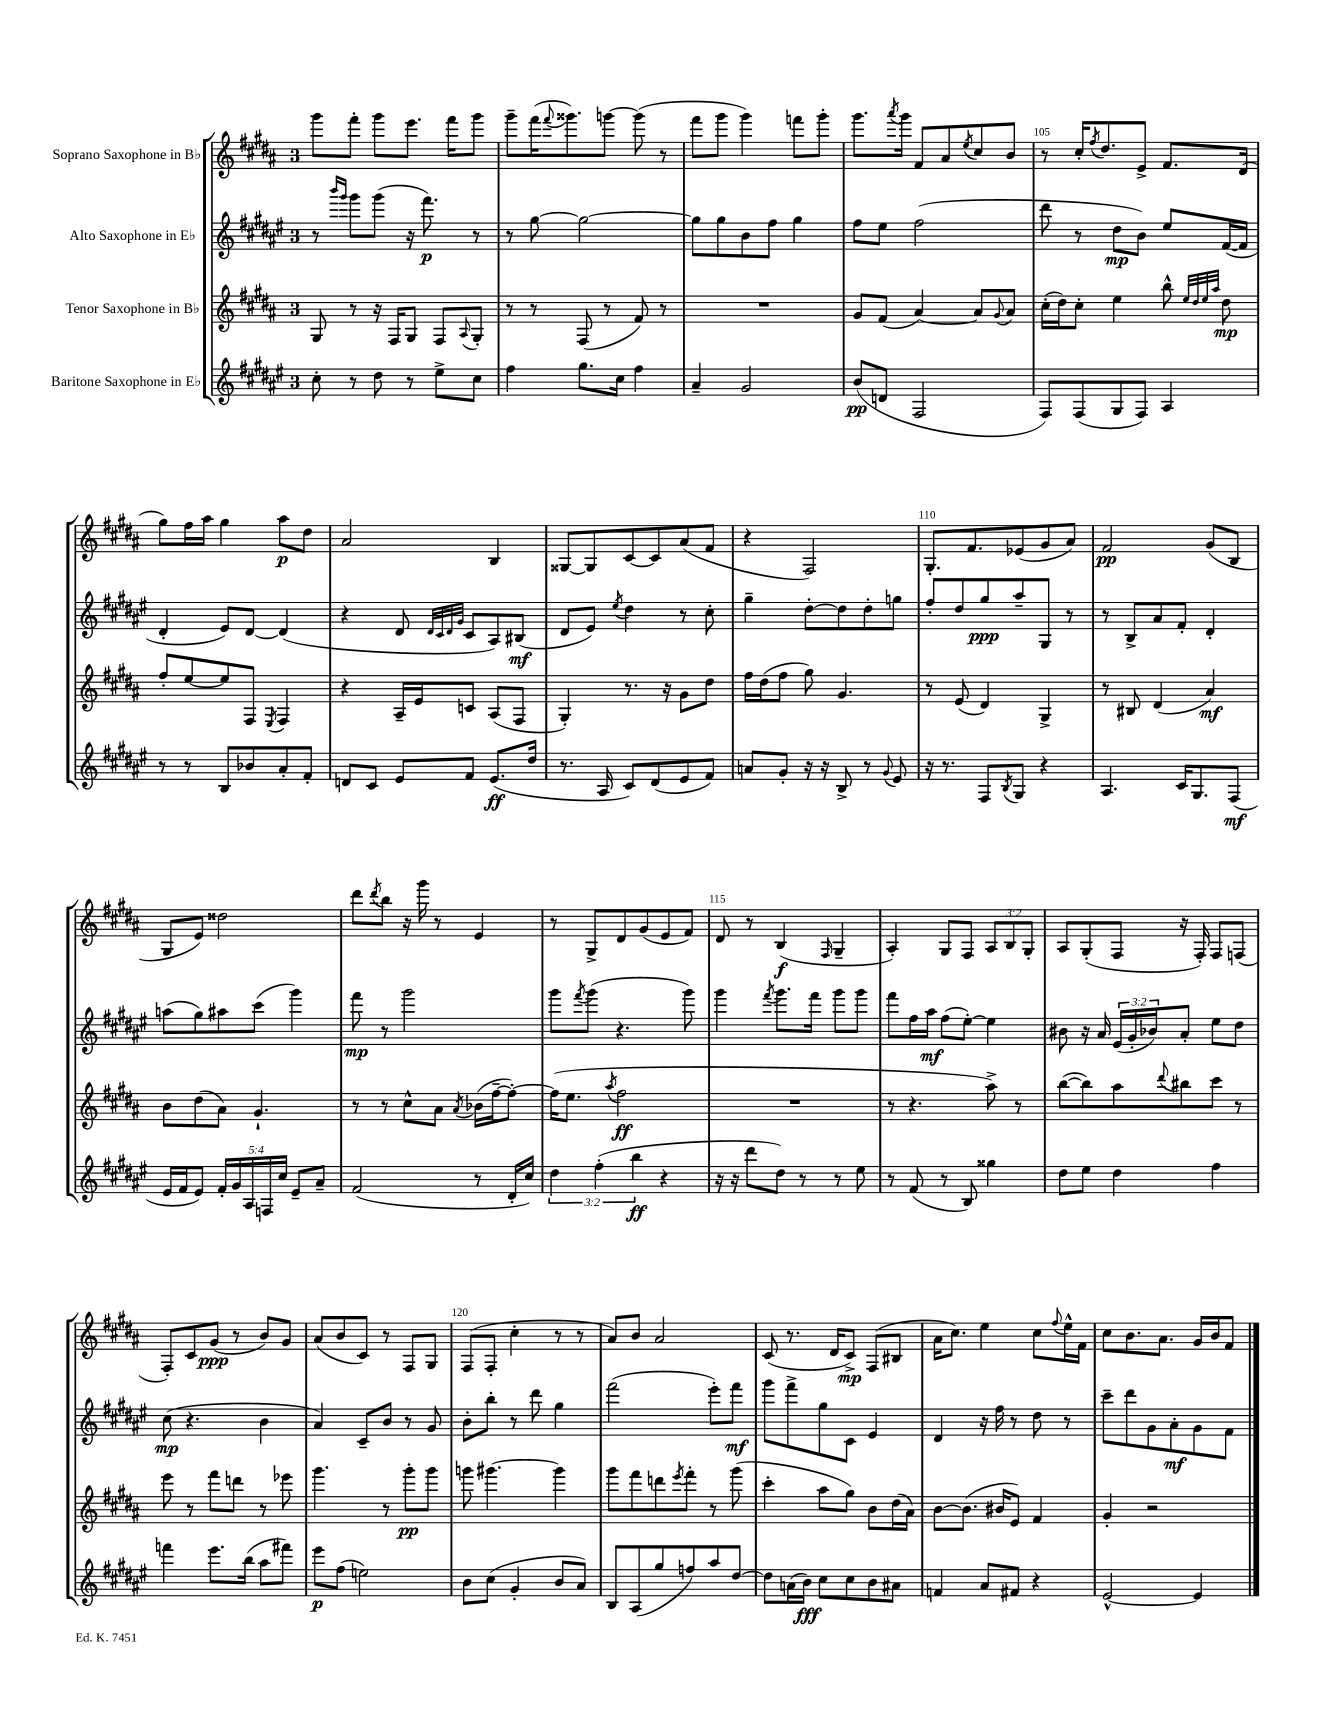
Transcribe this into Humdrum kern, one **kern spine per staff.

**kern	**dynam	**kern	**dynam	**kern	**dynam	**kern	**dynam
*part4	*part4	*part3	*part3	*part2	*part2	*part1	*part1
*staff4	*staff4	*staff3	*staff3	*staff2	*staff2	*staff1	*staff1
*I"Baritone Saxophone in E♭	*	*I"Tenor Saxophone in B♭	*	*I"Alto Saxophone in E♭	*	*I"Soprano Saxophone in B♭	*
*clefG2	*	*clefG2	*	*clefG2	*	*clefG2	*
*k[f#c#g#d#a#e#]	*	*k[f#c#g#d#a#]	*	*k[f#c#g#d#a#e#]	*	*k[f#c#g#d#a#]	*
*M3/4	*	*M3/4	*	*M3/4	*	*M3/4	*
=101	=101	=101	=101	=101	=101	=101	=101
8cc#'\	.	8G#/	.	8r	.	8ggg#\L	.
.	.	.	.	16qqbbb/LL	.	.	.
.	.	.	.	16qqggg#/JJ	.	.	.
8r	.	8r	.	8ggg#\L	.	8fff#'\J	.
8dd#\	.	16r	.	(8ggg#\J	.	8ggg#\L	.
.	.	16F#/KL	.	.	.	.	.
8r	.	8G#/J	.	16r	.	8.eee\J	.
.	.	.	.	8.fff#\)	p	.	.
8ee#^\L	.	8F#/L	.	.	.	.	.
.	.	.	.	.	.	16fff#\KL	.
.	.	8qqA#/	.	.	.	.	.
8cc#\J	.	8G#'/J	.	8r	.	8ggg#\J	.
=102	=102	=102	=102	=102	=102	=102	=102
4ff#\	.	8r	.	8r	.	8ggg#~\L	.
.	.	8r	.	[8gg#\	.	(16fff#\K	.
.	.	.	.	.	.	8qqfff#/	.
.	.	.	.	.	.	8.ggg##X\)	.
8.gg#\L	.	(8F#/	.	2gg#\_	.	.	.
.	.	8r	.	.	.	[8gggn\J	.
16cc#\Jk	.	.	.	.	.	.	.
4ff#\	.	8f#/)	.	.	.	(8ggg\]	.
.	.	8r	.	.	.	8r	.
=103	=103	=103	=103	=103	=103	=103	=103
4a#~/	.	2.r	.	8gg#\L]	.	8fff#\L	.
.	.	.	.	8gg#\	.	8ggg#\J	.
2g#/	.	.	.	8b\	.	4ggg#\)	.
.	.	.	.	8ff#\J	.	.	.
.	.	.	.	4gg#\	.	8fffn\L	.
.	.	.	.	.	.	8ggg#'\J	.
=104	=104	=104	=104	=104	=104	=104	=104
(8b/L	pp	8g#/L	.	8ff#\L	.	8.ggg#\L	.
8dn/J	.	(8f#/J	.	8ee#\J	.	.	.
.	.	.	.	.	.	8qaaa#/	.
.	.	.	.	.	.	16ggg#\Jk	.
2F#/	.	[4a#/)	.	(2ff#\	.	8f#/L	.
.	.	.	.	.	.	8a#/	.
.	.	.	.	.	.	8qee/	.
.	.	8a#/L]	.	.	.	8cc#/	.
.	.	8qqg#/	.	.	.	.	.
.	.	8a#/J	.	.	.	8b/J	.
=105	=105	=105	=105	=105	=105	=105	=105
8F#/L)	.	(16cc#'\LL	.	8ddd#\	.	8r	.
.	.	16dd#\J)	.	.	.	.	.
(8F#/	.	8cc#'\J	.	8r	.	16cc#'/KL	.
.	.	.	.	.	.	8qff#/	.
.	.	.	.	.	.	8.dd#/	.
8G#/	.	4ee\	.	8dd#\L	mp	.	.
8F#/J)	.	.	.	8b\J)	.	8e^/J	.
4A#/	.	8bb^^\	.	8ee#/L	.	8.f#/L	.
.	.	32qqee/LLL	.	.	.	.	.
.	.	32qqdd#/	.	.	.	.	.
.	.	32qqee/	.	.	.	.	.
.	.	32qqaa#/JJJ	.	.	.	.	.
.	.	8dd#\	mp	([16f#/L	.	.	.
.	.	.	.	16f#/JJ]	.	(16d#/Jk	.
!!LO:LB:g=z
=106	=106	=106	=106	=106	=106	=106	=106
8r	.	8ff#'/L	.	4d#'/	.	8gg#\L)	.
8r	.	[8ee/	.	.	.	16ff#\L	.
.	.	.	.	.	.	16aa#\JJ	.
8B/L	.	8ee/]	.	8e#/L)	.	4gg#\	.
8b-X/	.	8F#/J	.	[8d#/J	.	.	.
.	.	8qE/	.	.	.	.	.
8a#'/	.	4F#/	.	(4d#/]	.	8aa#\L	p
8f#'/J	.	.	.	.	.	8dd#\J	.
=107	=107	=107	=107	=107	=107	=107	=107
8dn/L	.	4r	.	4r	.	2a#/	.
8c#/J	.	.	.	.	.	.	.
8e#/L	.	16A#~/LL	.	8d#/	.	.	.
.	.	16e/J	.	.	.	.	.
.	.	.	.	32qqd#/LLL	.	.	.
.	.	.	.	32qqc#/	.	.	.
.	.	.	.	32qqd#/	.	.	.
.	.	.	.	32qqg#/JJJ	.	.	.
8f#/J	.	8cn/J	.	8c#/L	.	.	.
(8.e#/L	ff	(8A#/L	.	8A#/)	.	4B/	.
.	.	8F#/J	.	(8B#X/J	mf	.	.
16dd#/Jk	.	.	.	.	.	.	.
=108	=108	=108	=108	=108	=108	=108	=108
8.r	.	4G#'/)	.	8d#/L	.	[8G##X/L	.
.	.	.	.	8e#/J)	.	8G##/]	.
16A#/	.	.	.	.	.	.	.
.	.	.	.	8qee#/	.	.	.
8c#/L)	.	8.r	.	4dd#\	.	[8c#/	.
(8d#/	.	.	.	.	.	8c#/]	.
.	.	16r	.	.	.	.	.
8e#/	.	8g#\L	.	8r	.	(8a#/	.
8f#/J)	.	8dd#\J	.	8cc#'\	.	8f#/J	.
=109	=109	=109	=109	=109	=109	=109	=109
8an/L	.	16ff#\LL	.	4gg#~\	.	4r	.
.	.	(16dd#\J	.	.	.	.	.
8g#'/J	.	8ff#\J	.	.	.	.	.
16r	.	8gg#\)	.	[8dd#'\L	.	2F#/)	.
16r	.	.	.	.	.	.	.
8B^/	.	4.g#/	.	8dd#\]	.	.	.
8r	.	.	.	8dd#'\	.	.	.
8qqg#/	.	.	.	.	.	.	.
8e#/	.	.	.	8ggn\J	.	.	.
=110	=110	=110	=110	=110	=110	=110	=110
16r	.	8r	.	8ff#'/L	.	8.G#'/L	.
8.r	.	.	.	.	.	.	.
.	.	(8e/	.	8dd#/	.	.	.
.	.	.	.	.	.	8.f#/	.
8F#/L	.	4d#/)	.	8gg#/	ppp	.	.
8qB/	.	.	.	.	.	.	.
8G#/J	.	.	.	8aa#~/	.	(8e-X/	.
4r	.	4G#^/	.	8G#/J	.	8g#/	.
.	.	.	.	8r	.	8a#/J)	.
=111	=111	=111	=111	=111	=111	=111	=111
4.A#/	.	8r	.	8r	.	2f#/	pp
.	.	8B#X/	.	8B^/L	.	.	.
.	.	(4d#/	.	8a#/	.	.	.
16c#/KL	.	.	.	8f#'/J	.	.	.
8.G#/	.	.	.	.	.	.	.
.	.	4a#/)	mf	4d#'/	.	(8g#/L	.
(8F#/J	mf	.	.	.	.	8B/J	.
!!LO:LB:g=z
=112	=112	=112	=112	=112	=112	=112	=112
16e#/LL	.	8b\L	.	(8aan\L	.	8G#/L	.
16f#/J	.	.	.	.	.	.	.
8e#/J)	.	(8dd#\	.	8gg#\)	.	8e/J)	.
20f#'/LL	.	8a#\J)	.	8aa#X\	.	2dd##X\	.
20g#/	.	.	.	.	.	.	.
20A#/	.	.	.	.	.	.	.
.	.	4.g#`/	.	(8ccc#\J	.	.	.
20Fn/	.	.	.	.	.	.	.
20cc#/JJ	.	.	.	.	.	.	.
8e#~/L	.	.	.	4ggg#\)	.	.	.
8a#~/J	.	.	.	.	.	.	.
=113	=113	=113	=113	=113	=113	=113	=113
(2f#/	.	8r	.	8fff#\	mp	8ddd#\L	.
.	.	.	.	.	.	8qddd#/	.
.	.	8r	.	8r	.	8bb\J	.
.	.	8cc#^^\L	.	2ggg#\	.	16r	.
.	.	.	.	.	.	16ggg#\	.
.	.	8a#\J	.	.	.	8r	.
.	.	8qa#/	.	.	.	.	.
8r	.	(16b-X\LL	.	.	.	4e/	.
.	.	[16ff#~\J	.	.	.	.	.
16d#'/LL	.	8ff#'\J_)	.	.	.	.	.
16cc#/JJ)	.	.	.	.	.	.	.
=114	=114	=114	=114	=114	=114	=114	=114
6dd#\	.	(16ff#\KL]	.	8ggg#\L	.	8r	.
.	.	8.ee\J	.	.	.	.	.
.	.	.	.	8qfff#/	.	.	.
.	.	.	.	(8ggg#\J	.	8G#^/L	.
(6ff#'\	.	.	.	.	.	.	.
.	.	8qaa#/	.	.	.	.	.
.	.	2ff#\	ff	4.r	.	8d#/	.
6bb\	ff	.	.	.	.	.	.
.	.	.	.	.	.	(8g#/	.
4r	.	.	.	.	.	8e/	.
.	.	.	.	8ggg#\)	.	8f#/J)	.
=115	=115	=115	=115	=115	=115	=115	=115
16r	.	2.r	.	4ggg#\	.	8d#/	.
16r	.	.	.	.	.	.	.
8ddd#\L	.	.	.	.	.	8r	.
.	.	.	.	8qfff#/	.	.	.
8dd#\J)	.	.	.	8.ggg#\L	.	(4B/	f
8r	.	.	.	.	.	.	.
.	.	.	.	16fff#\Jk	.	.	.
.	.	.	.	.	.	16qqF#/	.
8r	.	.	.	8ggg#\L	.	4G#~/	.
8ee#\	.	.	.	8ggg#\J	.	.	.
=116	=116	=116	=116	=116	=116	=116	=116
8r	.	8r	.	8fff#\L	.	4A#'/)	.
(8f#/	.	4.r	.	16ff#\L	.	.	.
.	.	.	.	16aa#\JJ	mf	.	.
8r	.	.	.	(8ff#\L	.	8G#/L	.
8B/)	.	.	.	[8ee#'\J)	.	8F#/J	.
4gg##X\	.	8aa#^\)	.	4ee#\]	.	12A#/L	.
.	.	.	.	.	.	12B/	.
.	.	8r	.	.	.	.	.
.	.	.	.	.	.	12G#'/J	.
=117	=117	=117	=117	=117	=117	=117	=117
8dd#\L	.	([8bb\L	.	8b#X\	.	8A#/L	.
8ee#\J	.	8bb\])	.	16r	.	(8G#'/	.
.	.	.	.	16a#/	.	.	.
4dd#\	.	8aa#\	.	(24e#/LL	.	8F#/J	.
.	.	.	.	24g#'/	.	.	.
.	.	.	.	24b-X/J)	.	.	.
.	.	8qqddd#/	.	.	.	.	.
.	.	8bb#X\	.	8a#'/J	.	16r	.
.	.	.	.	.	.	16F#'/)	.
4ff#\	.	8ccc#\J	.	8ee#\L	.	8F#/L	.
.	.	8r	.	8dd#\J	.	(8Fn/J	.
!!LO:LB:g=z
=118	=118	=118	=118	=118	=118	=118	=118
4fffn\	.	8eee\	.	(8cc#\	mp	8F#'/L)	.
.	.	8r	.	4.r	.	8c#/	.
8.eee#\L	.	8fff#\L	.	.	.	(8g#/J	ppp
.	.	8dddn\J	.	.	.	8r	.
(16bb\Jk	.	.	.	.	.	.	.
8aa#\L	.	8r	.	4b\	.	8b/L)	.
8fff#X\J)	.	8eee-X\	.	.	.	8g#/J	.
=119	=119	=119	=119	=119	=119	=119	=119
8eee#\L	p	4.ggg#\	.	4a#/)	.	(8a#/L	.
(8ff#\J	.	.	.	.	.	8b/	.
2een\)	.	.	.	8c#~/L	.	8c#/J)	.
.	.	8r	.	8b/J	.	8r	.
.	.	8ggg#'\L	pp	8r	.	8F#/L	.
.	.	8ggg#\J	.	8g#/	.	8G#/J	.
=120	=120	=120	=120	=120	=120	=120	=120
8b\L	.	8gggn\	.	8b'\L	.	(8F#/L	.
(8cc#\J	.	[4.ggg#X\	.	8bb'\J	.	8F#'/J	.
4g#'/	.	.	.	8r	.	4cc#'\	.
.	.	.	.	8ddd#\	.	.	.
8b/L	.	4ggg#\]	.	4gg#\	.	8r	.
8a#/J)	.	.	.	.	.	8r	.
=121	=121	=121	=121	=121	=121	=121	=121
8B/L	.	8ggg#\L	.	(2fff#\	.	8a#/L)	.
(8A#/	.	8fff#\	.	.	.	8b/J	.
8gg#/	.	8dddn\	.	.	.	2a#/	.
.	.	8qeee/	.	.	.	.	.
8ffn/)	.	8fff#'\J	.	.	.	.	.
8aa#/	.	8r	.	8eee#'\L)	.	.	.
[8dd#/J	.	(8ggg#\	.	8fff#\J	mf	.	.
=122	=122	=122	=122	=122	=122	=122	=122
8dd#\L]	.	4ccc#'\	.	8ggg#\L	.	(8c#/	.
(16an\L	.	.	.	8fff#^\	.	8.r	.
16b\JJ)	fff	.	.	.	.	.	.
8cc#\L	.	8aa#\L	.	8gg#\	.	.	.
.	.	.	.	.	.	16d#/KL	.
8cc#\	.	8gg#\J)	.	8c#\J	.	8c#^/J)	mp
8b\	.	8b\L	.	4e#/	.	(8F#/L	.
8a#X\J	.	(16dd#\L	.	.	.	8B#X/J	.
.	.	16a#\JJ)	.	.	.	.	.
=123	=123	=123	=123	=123	=123	=123	=123
4fn/	.	[8b\L	.	4d#/	.	16a#\KL	.
.	.	.	.	.	.	8.cc#\J)	.
.	.	(8.b\J]	.	.	.	.	.
8a#/L	.	.	.	16r	.	4ee\	.
.	.	16b#X/KL	.	16ff#\	.	.	.
8f#X/J	.	8e/J)	.	8r	.	.	.
4r	.	4f#/	.	8dd#\	.	8cc#\L	.
.	.	.	.	.	.	8qqff#/	.
.	.	.	.	8r	.	16ee^^\L	.
.	.	.	.	.	.	16f#\JJ	.
=124	=124	=124	=124	=124	=124	=124	=124
[2e#^^/	.	4g#'/	.	8ccc#~\L	.	8cc#\L	.
.	.	.	.	8ddd#\	.	8.b\	.
.	.	2r	.	8g#\	.	.	.
.	.	.	.	.	.	8.a#\J	.
.	.	.	.	8a#'\	mf	.	.
4e#/]	.	.	.	8g#\	.	16g#/LL	.
.	.	.	.	.	.	16b/J	.
.	.	.	.	8f#\J	.	8f#/J	.
==	==	==	==	==	==	==	==
*-	*-	*-	*-	*-	*-	*-	*-
